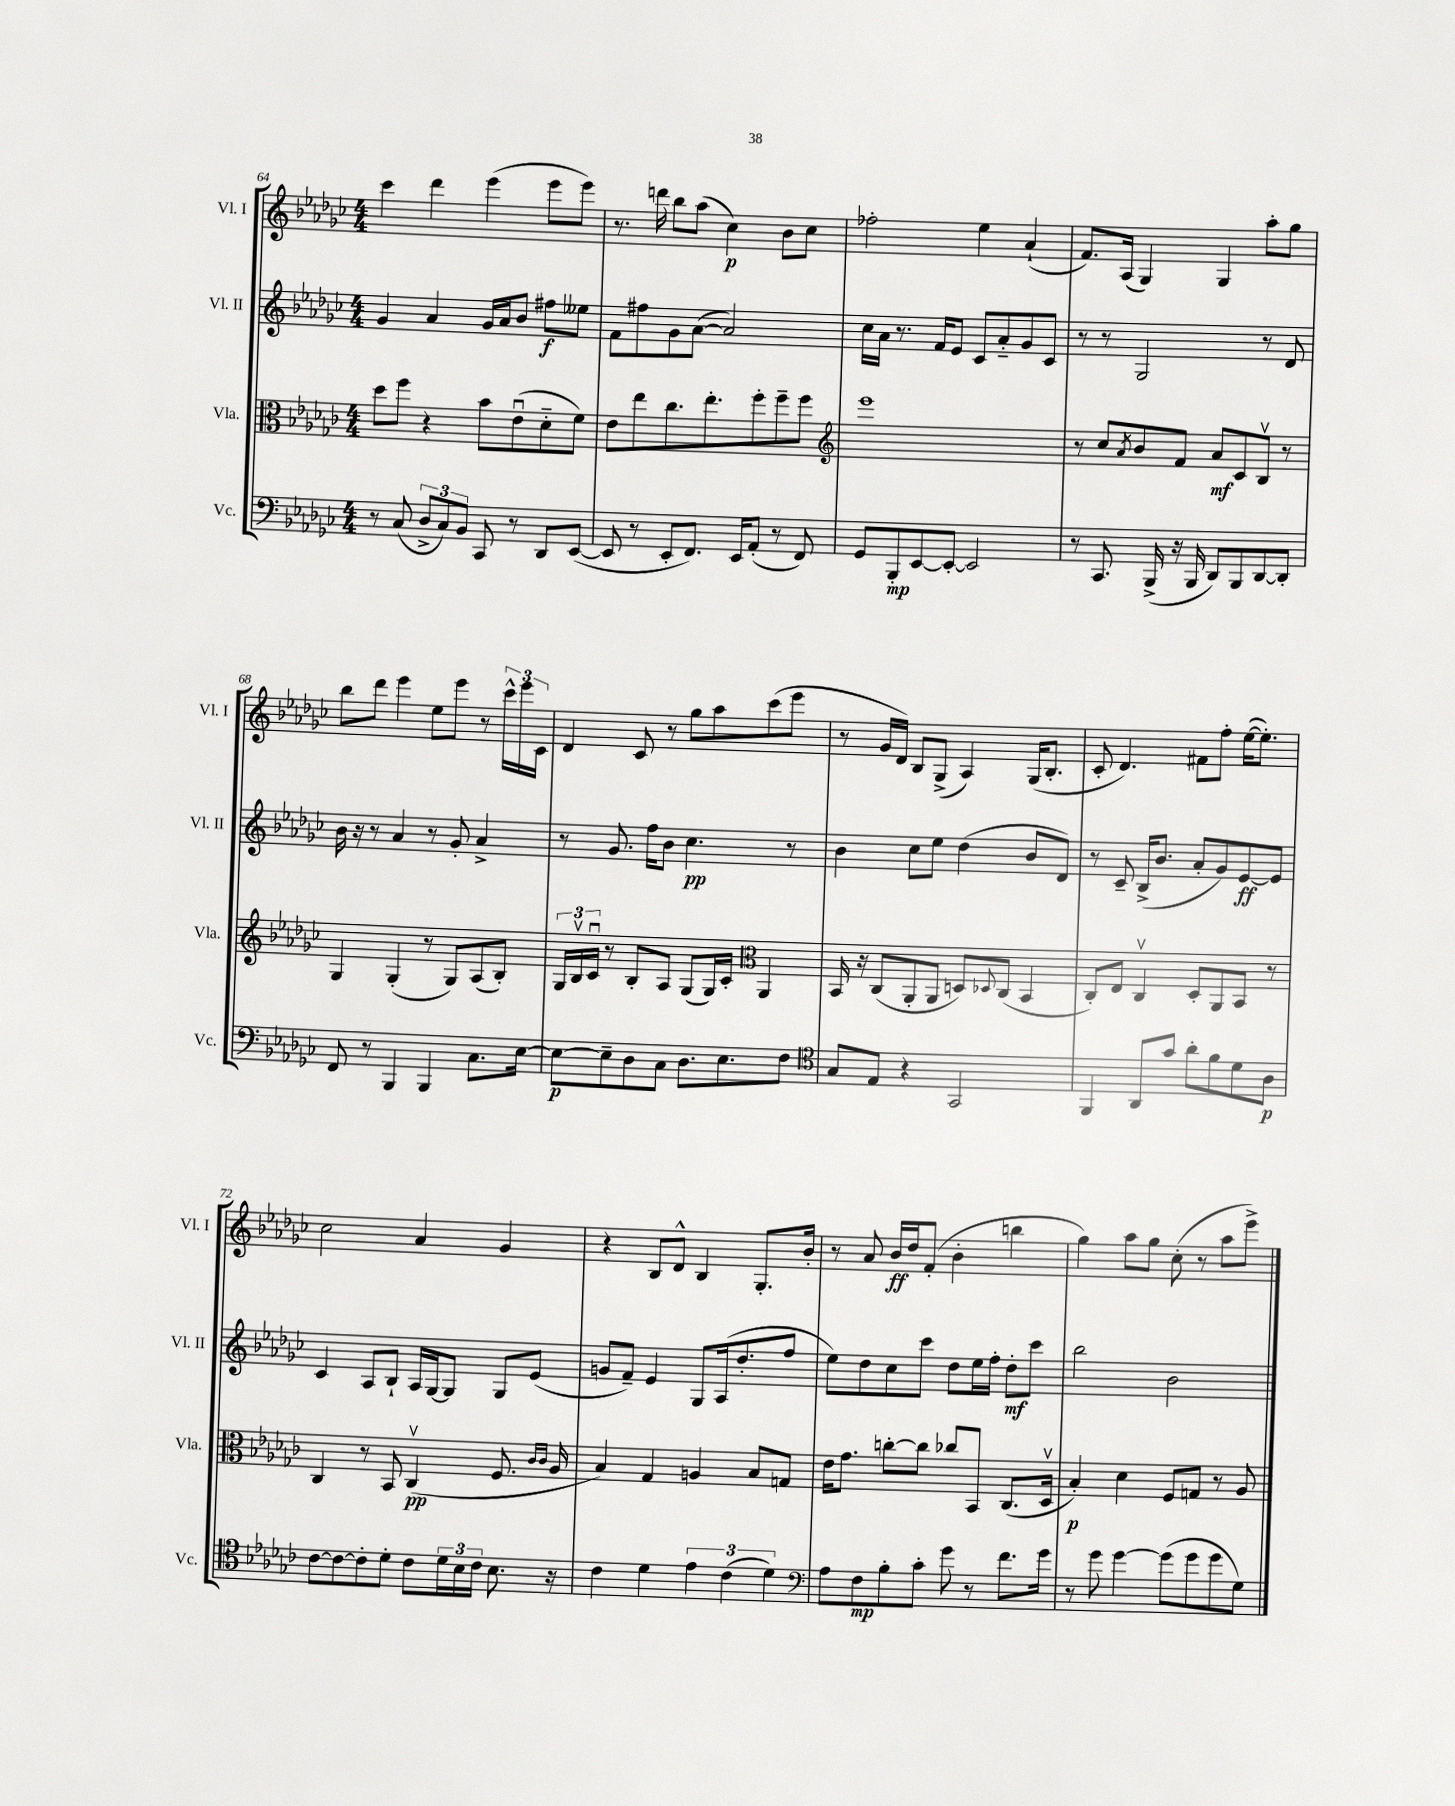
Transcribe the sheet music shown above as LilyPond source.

<<
\new StaffGroup <<
\new Staff = "s0" \with { instrumentName = "Vl. I" shortInstrumentName = "Vl. I" } {
    \clef treble \key ges \major \numericTimeSignature \time 4/4
    ces'''4 des'''4 ees'''4( ees'''8 ees'''8) |
    r8. d'''16 bes''8 aes''8( ces''4\p) bes'8 ces''8 |
    fes''2-. ees''4 aes'4-!( |
    f'8.) aes16( ges4) ges4 aes''8-. ges''8 |
    bes''8 des'''8 ees'''4 ees''8 ees'''8 r8 \tuplet 3/2 { ces'''16-^ ees'''16 ces'16 } |
    des'4 ces'8 r8 ges''8 aes''8 ces'''8( ees'''8 |
    r8 ges'16 des'16) bes8 ges8->( aes4) ges16( bes8.-. |
    ces'8-. des'4.) fis'8 f''8-. ees''16~( ees''8.-.) |
    ces''2 aes'4 ges'4 |
    r4 bes8 des'8-^ bes4 ges8.-. bes'16-. |
    r8 aes'8 bes'16\ff des''16 f'8-.( bes'4-. b''4 |
    ges''4) aes''8 ges''8 ces''8-.( r8 aes''8 ees'''8->) \bar "|." |
}
\new Staff = "s1" \with { instrumentName = "Vl. II" shortInstrumentName = "Vl. II" } {
    \clef treble \key ges \major \numericTimeSignature \time 4/4
    ges'4 aes'4 ges'16 aes'16 bes'8 fis''8\f eeses''8 |
    f'8 fis''8 ges'8 aes'8~( aes'2) |
    ces''16 aes'16 r8. f'16 ees'8 ces'8 aes'8-_ ges'8 ces'8 |
    r8 r8 ges2 r8 des'8 |
    bes'16 r16 r8 aes'4 r8 ges'8-. aes'4-> |
    r8 ges'8. f''16 bes'8 ces''4.\pp r8 |
    bes'4 ces''8 ees''8 des''4( bes'8 des'8) |
    r8 ces'8-- bes16->( bes'8. aes'8-. ges'8) ees'8~\ff ees'8 |
    ces'4 aes8 bes8-! aes16 ges16~ ges8 ges8 ees'8( |
    g'8 f'8--) ees'4 ges8 aes16( des''8.-. f''8 |
    ees''8) des''8 ces''8 ces'''8 des''8 ees''16 f''16-. des''8-.\mf ces'''8 |
    bes''2 bes'2 \bar "|." |
}
\new Staff = "s2" \with { instrumentName = "Vla." shortInstrumentName = "Vla." } {
    \clef alto \key ges \major \numericTimeSignature \time 4/4
    des''8 f''8 r4 bes'8 ees'8\downbow( des'8-_ f'8) |
    ees'8 ees''8 ces''8. ees''8.-. f''8-. f''8-- f''8 |
    \clef treble ees'''1 |
    r8 ces''8 \acciaccatura { aes'8 } bes'8 f'8 aes'8\mf ces'8 bes8\upbow r8 |
    ges4 ges4-.( r8 ges8) aes8( bes8-.) |
    \tuplet 3/2 { ges16 bes16\upbow ces'16\downbow } r8 bes8-. aes8 ges8( ges16) ces'16-. \clef alto aes,4 |
    bes,16 r16 ces8( aes,8-. aes,8 d8) \appoggiatura { des8 } ces8( bes,4 |
    ces8-.) ees8 ces4\upbow des8-. aes,8 bes,8 r8 |
    ces4 r8 bes,8 ces4\upbow\pp( f8. \grace { ces'16 ces'16 } aes16 |
    bes4) ges4 a4 bes8 g8 |
    ees'16 ges'8. c''8~-. c''8 ces''8 bes,8 ces8.( des16\upbow |
    bes4-.\p) des'4 f8 g8 r8 aes8 \bar "|." |
}
\new Staff = "s3" \with { instrumentName = "Vc." shortInstrumentName = "Vc." } {
    \clef bass \key ges \major \numericTimeSignature \time 4/4
    r8 ces8( \tuplet 3/2 { des8-> ces8) bes,8 } ces,8 r8 des,8 ees,8~( |
    ees,8 r8 ees,8-. f,8.) ees,16 aes,8-.( r8 f,8) |
    ges,8 bes,,8-.\mp ees,8~ ees,8~-. ees,2 |
    r8 ces,8. bes,,16->( r16 bes,,16 des,8) bes,,8 des,8~ des,8-. |
    f,8 r8 bes,,4 bes,,4 ces8. ees16~ |
    ees8~\p ees8-- des8 ces8 des8. ees8. f8 |
    \clef tenor ges8 ees8 r4 ges,2 |
    f,4 aes,8 ges'8 aes'8-. f'8 des'8 aes8\p |
    ces'8~ ces'8~ ces'8-. des'8-. ces'8 \tuplet 3/2 { des'16 bes16 ces'16 } bes8. r16 |
    ces'4 des'4 \tuplet 3/2 { ees'4 ces'4( des'4) } |
    \clef bass aes8 f8\mp bes8-. ces'8-. ges'8 r8 f'8. ges'16 |
    r8 ges'8 ges'4~ ges'8( ges'8 ges'8 ges8) \bar "|." |
}
>>
>>
\layout { \context { \Score currentBarNumber = #64 } }
